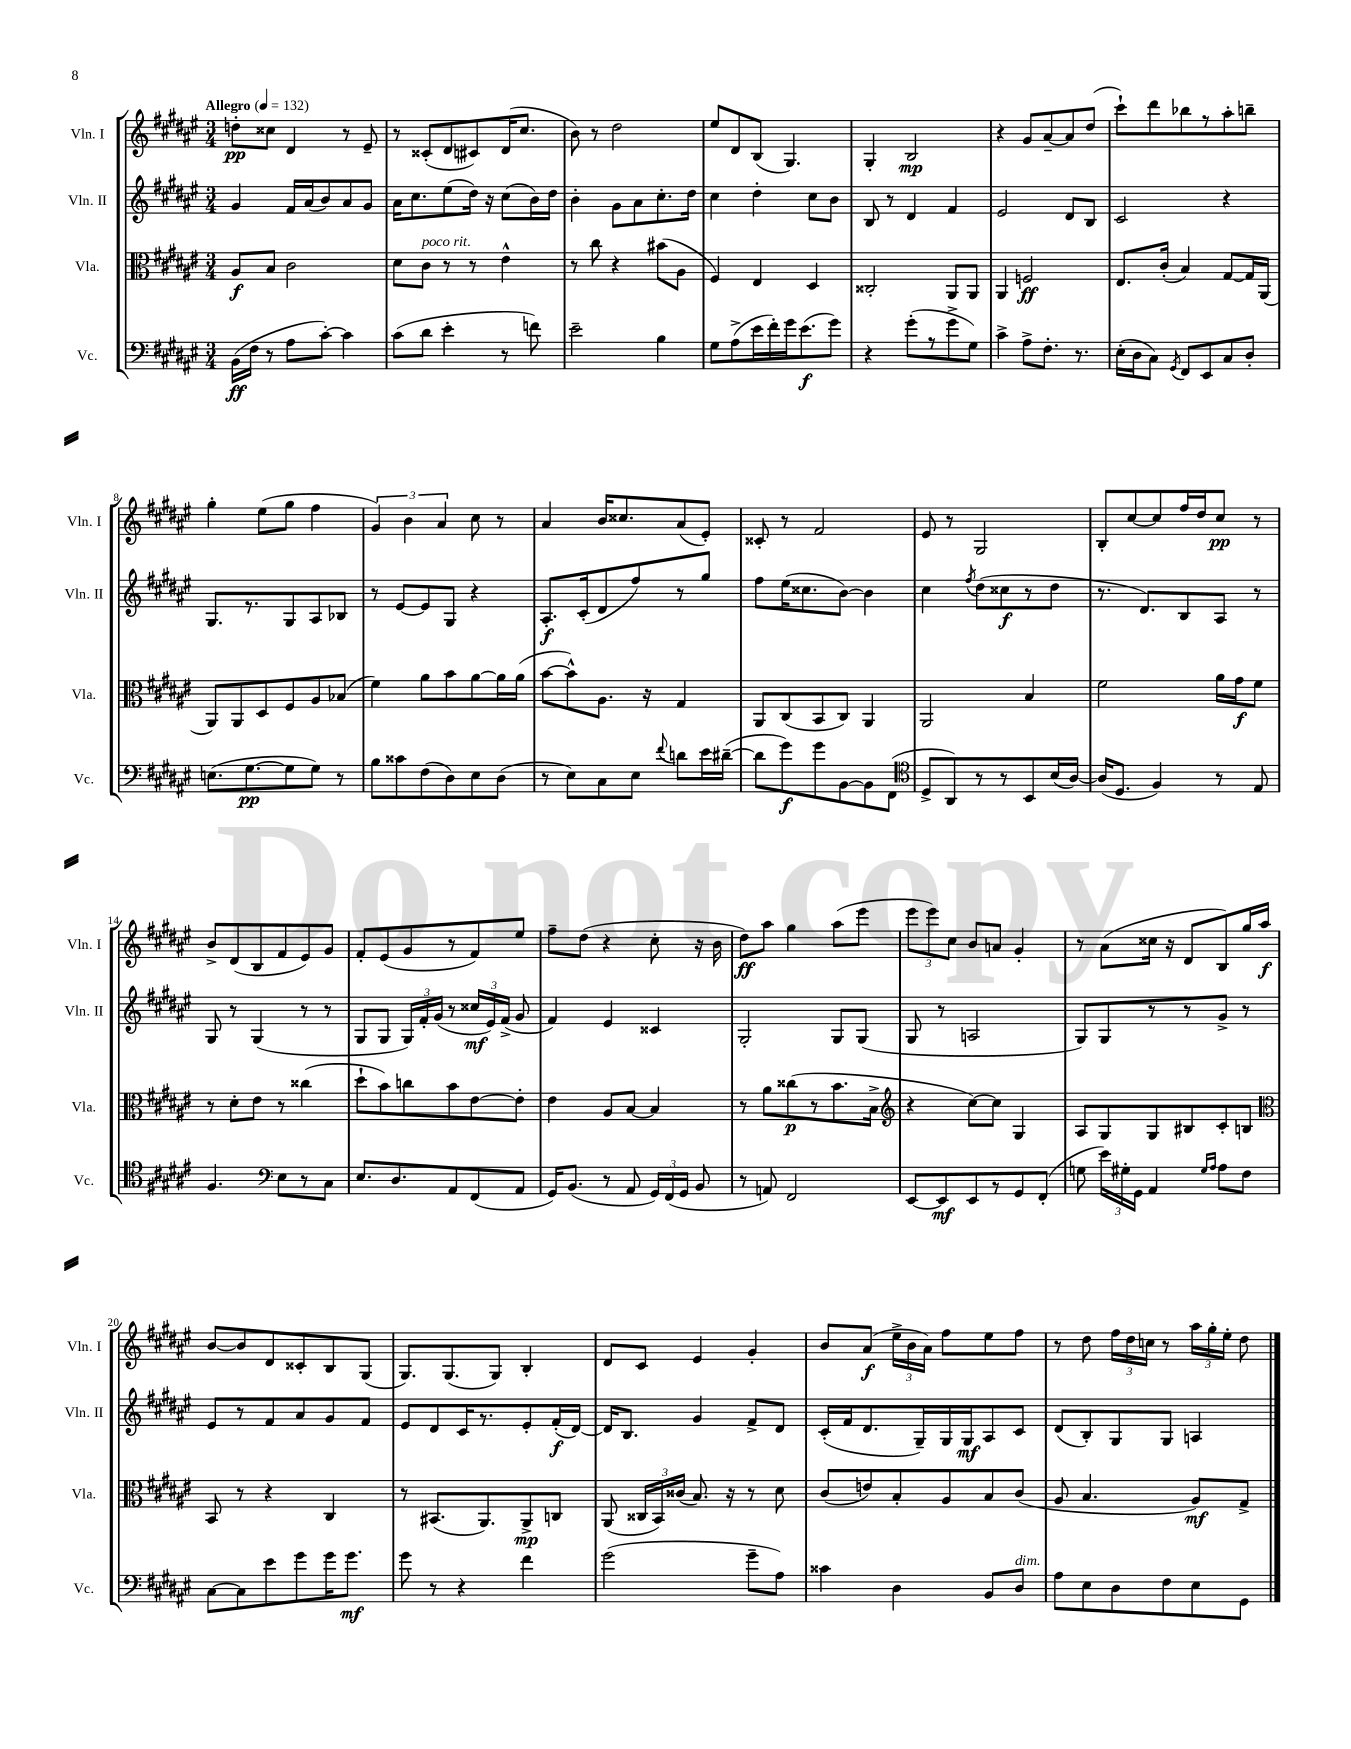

**kern	**kern	**kern	**kern
*staff4	*staff3	*staff2	*staff1
*clefF4	*clefC3	*clefG2	*clefG2
*k[f#c#g#d#a#e#]	*k[f#c#g#d#a#e#]	*k[f#c#g#d#a#e#]	*k[f#c#g#d#a#e#]
*M3/4	*M3/4	*M3/4	*M3/4
*MM132	*MM132	*MM132	*MM132
(16BB	8A#	4g#	8dd'
16F#	.	.	.
8r	8B	.	8cc##
8A#	2c#	16f#	4d#
.	.	(16a#	.
[8c#')	.	8b)	.
4c#]	.	8a#	8r
.	.	8g#	8e#~
=	=	=	=
(8c#	8d#	16a#	8r
.	.	8.cc#	.
8d#	8c#	.	(8c##'
4e#'	8r	(8ee#	8d#
.	8r	16dd#)	8c#)
.	.	16r	.
8r	4e#^^	(8cc#	(16d#
.	.	.	8.cc#
8f)	.	16b)	.
.	.	16dd#	.
=	=	=	=
2e#~	8r	4b'	8b)
.	8cc#	.	8r
.	4r	8g#	2dd#
.	.	8a#	.
4B	(8b#	8.cc#'	.
.	8A#	.	.
.	.	16dd#	.
=	=	=	=
8G#	4F#)	4cc#	8ee#
(8A#^	.	.	8d#
16e#	4E#	4dd#'	(8B
16f#')	.	.	.
16g#	.	.	4.G#)
(8.e#	.	.	.
.	4D#	8cc#	.
8g#)	.	8b	.
=	=	=	=
4r	2C##'	8B	4G#'
.	.	8r	.
(8g#'	.	4d#	2B
8r	.	.	.
8g#^	8AA#	4f#	.
8G#)	8AA#	.	.
=	=	=	=
4c#^	4AA#	2e#	4r
8A#^	2F	.	8g#
8.F#'	.	.	[8a#~
.	.	8d#	8a#]
8.r	.	.	.
.	.	8B	(8dd#
=	=	=	=
(16E#'	8.E#	2c#	8ccc#`)
16D#	.	.	.
8C#)	.	.	8ddd#
.	(16c#'	.	.
8qGG#	.	.	.
8FF#	4B)	.	8bb-
8EE#	.	.	8r
8C#	[8G#	4r	8aa#'
8D#'	16G#]	.	8bb~
.	(16AA#	.	.
=	=	=	=
(8.E	8AA#)	8.G#	4gg#'
.	8AA#	.	.
[8.G#	.	8.r	.
.	8D#	.	(8ee#
8G#]	8F#	8G#	8gg#
8G#)	8A#	8A#	4ff#
8r	(8B-	8B-	.
=	=	=	=
8B	4f#)	8r	6g#)
8c##	.	[8e#	.
.	.	.	6b
(8F#	8a#	8e#]	.
.	.	.	6a#
8D#)	8b	8G#	.
8E#	[8a#	4r	8cc#
(8D#	16a#]	.	8r
.	(16a#	.	.
=	=	=	=
8r	[8b	8.A#'	4a#
8E#)	8b^^])	.	.
.	.	(16c#'	.
8C#	8.A#	8d#	16b
.	.	.	8.cc##
8E#	.	8ff#)	.
.	16r	.	.
8qqf#	.	.	.
8d	4G#	8r	(8a#
16e#	.	8gg#	8e#')
([16d#~	.	.	.
=	=	=	=
8d#]	8AA#	8ff#	8c##'
8g#)	(8C#	(16ee#	8r
.	.	8.cc##	.
8g#	8BB	.	2f#
[8BB	8C#)	[8b)	.
8BB]	4AA#	4b]	.
(8FF#	.	.	.
=	=	=	=
*clefC4	*	*	*
8D#^	2AA#	4cc#	8e#
8AA#)	.	.	8r
.	.	8qff#	.
8r	.	(8dd#	2G#
8r	.	8cc##	.
8BB	4B	8r	.
(16B	.	8dd#	.
[16A#)	.	.	.
=	=	=	=
(16A#]	2f#	8.r	8B'
8.D#	.	.	.
.	.	.	[8cc#
.	.	8.d#)	.
4F#)	.	.	8cc#]
.	.	8B	16ff#
.	.	.	16dd#
8r	16a#	8A#	8cc#
.	16g#	.	.
8E#	8f#	8r	8r
=	=	=	=
4.F#	8r	8G#	8b^
.	8d#'	8r	(8d#
.	8e#	(4G#	8B
*clefF4	*	*	*
8E#	8r	.	8f#
8r	(4cc##	8r	8e#)
8C#	.	8r	8g#
=	=	=	=
8.E#	8dd#`	8G#	8f#'
.	8b)	8G#	(8e#
8.D#	.	.	.
.	8cc	24G#)	8g#
.	.	24f#'	.
.	.	(24g#	.
8AA#	8b	8r	8r
(8FF#	[8e#	24cc##	8f#)
.	.	24e#)	.
.	.	(24f#^	.
8AA#	8e#']	8g#	8ee#
=	=	=	=
16GG#)	4e#	4f#)	8ff#~
(8.BB	.	.	.
.	.	.	(8dd#
8r	8A#	4e#	4r
8AA#	[8B	.	.
24GG#)	4B]	4c##	8cc#'
(24FF#	.	.	.
24GG#	.	.	.
8BB	.	.	16r
.	.	.	16b
=	=	=	=
8r	8r	2G#'	8dd#)
8AA)	8a#	.	8aa#
2FF#	(8cc##	.	4gg#
.	8r	.	.
.	8.b	8G#	(8aa#
.	.	(8G#	8eee#
.	16B^	.	.
=	=	=	=
*	*clefG2	*	*
[8EE#	4r	8G#	12eee#
.	.	.	12eee#)
8EE#]	.	8r	.
.	.	.	12cc#
8EE#	[8cc#)	2A	8b
8r	8cc#]	.	8a
8GG#	4G#	.	4g#'
(8FF#'	.	.	.
=	=	=	=
8G	8A#	8G#)	8r
24e#)	8G#	8G#	(8a#
24G#'	.	.	.
24GG#	.	.	.
4AA#	8G#	8r	16cc##
.	.	.	16r
.	8B#	8r	8d#
16qqG#	.	.	.
16qqA#	.	.	.
8A#	8c#'	8g#^	8B)
8F#	8B	8r	16gg#
.	.	.	16aa#
=	=	=	=
*	*clefC3	*	*
[8C#	8BB	8e#	[8b
8C#]	8r	8r	8b]
8e#	4r	8f#	8d#
8g#	.	8a#	8c##'
16g#	4C#	8g#	8B
8.g#	.	.	.
.	.	8f#	(8G#
=	=	=	=
8g#	8r	8e#	8.G#)
8r	(8.BB#	8d#	.
.	.	.	(8.G#
4r	.	16c#	.
.	8.AA#)	8.r	.
.	.	.	8G#)
4f#	8AA#^	8e#'	4B'
.	8C	(16f#'	.
.	.	[16d#)	.
=	=	=	=
(2g#	(8AA#	16d#]	8d#
.	.	8.B	.
.	24C##	.	8c#
.	24BB)	.	.
.	(24c##	.	.
.	8.B)	4g#	4e#
.	16r	.	.
8g#~	8r	8f#^	4g#'
8A#)	8d#	8d#	.
=	=	=	=
4c##	(8c#	(16c#'	8b
.	.	16f#	.
.	8e)	8.d#	(8a#
4D#	8B'	.	24ee#^
.	.	.	24b
.	.	16G#~)	.
.	.	.	24a#)
.	8A#	16G#	8ff#
.	.	16G#	.
8BB	8B	8A#	8ee#
8D#	(8c#	8c#	8ff#
=	=	=	=
8A#	8A#	(8d#	8r
8E#	4.B	8B')	8dd#
8D#	.	8G#	24ff#
.	.	.	24dd#
.	.	.	24cc
8F#	.	8G#	8r
8E#	8A#)	4A	24aa#
.	.	.	24gg#'
.	.	.	24ee#'
8GG#	8G#^	.	8dd#
==	==	==	==
*-	*-	*-	*-
